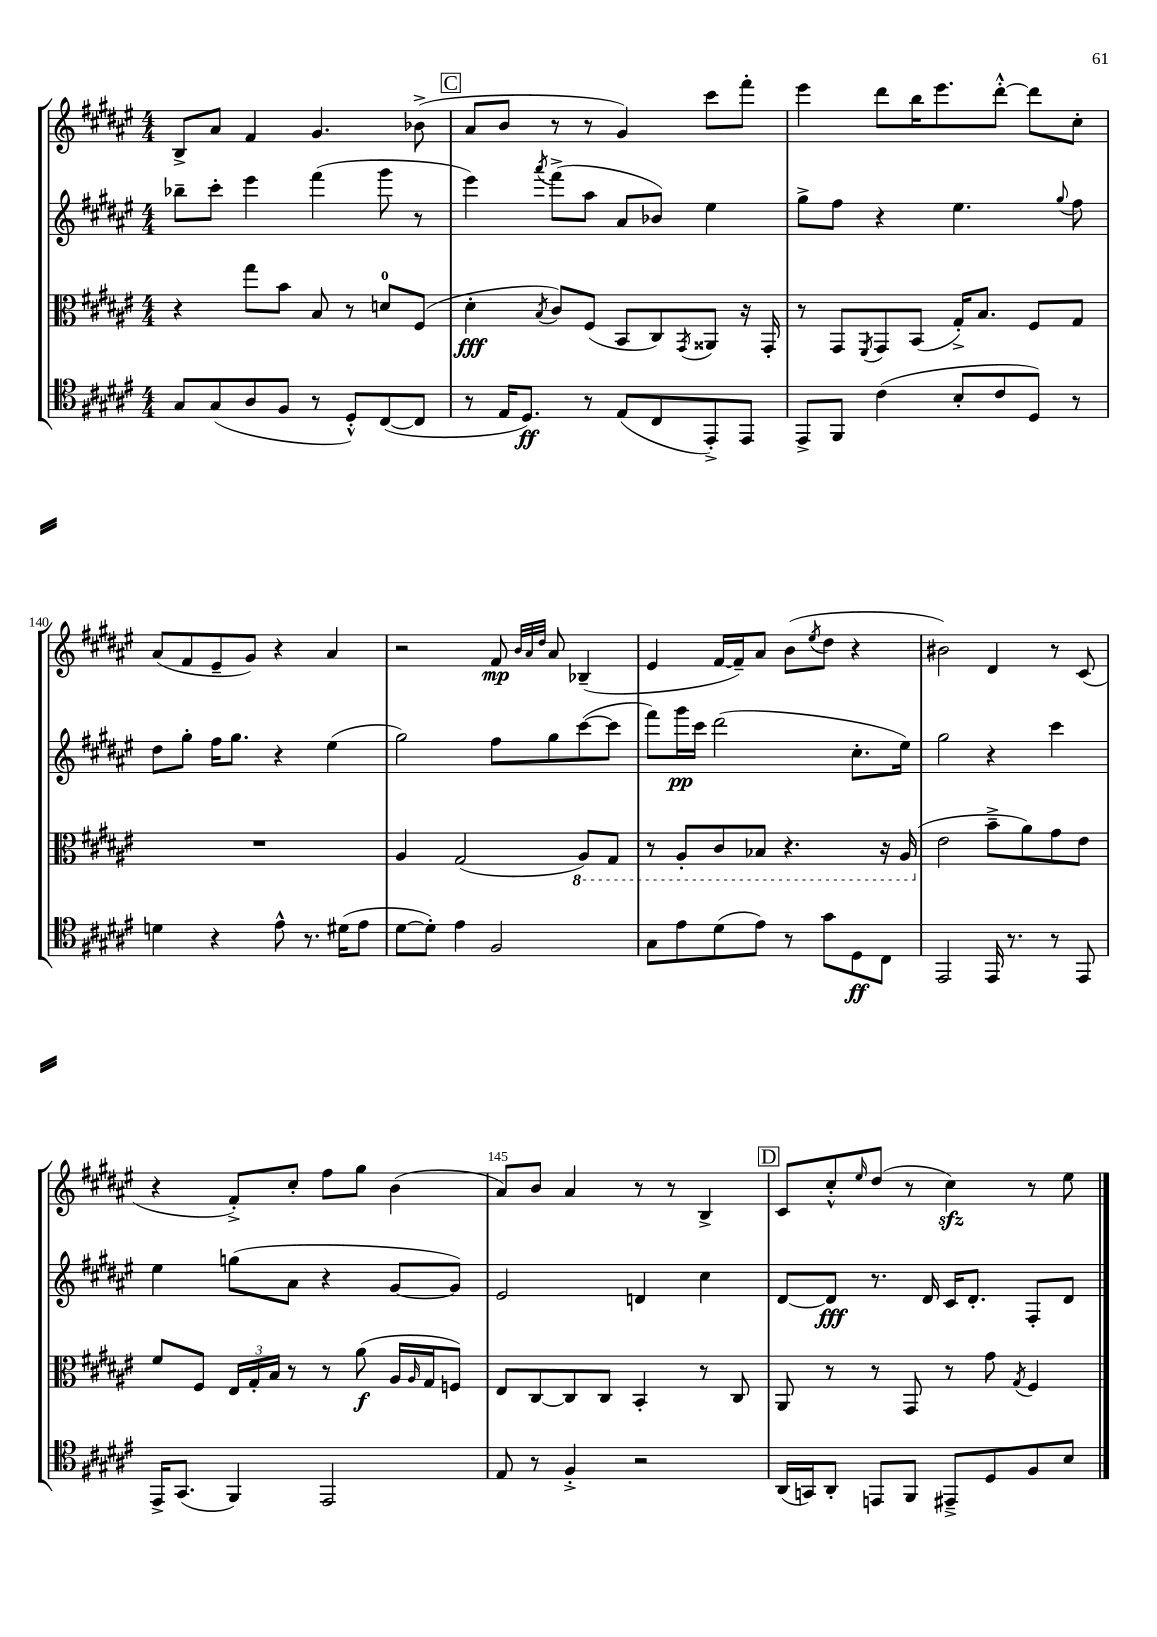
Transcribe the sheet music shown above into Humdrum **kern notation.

**kern	**kern	**kern	**kern
*staff4	*staff3	*staff2	*staff1
*clefC4	*clefC3	*clefG2	*clefG2
*k[f#c#g#d#a#e#]	*k[f#c#g#d#a#e#]	*k[f#c#g#d#a#e#]	*k[f#c#g#d#a#e#]
*M4/4	*M4/4	*M4/4	*M4/4
8G#	4r	8bb-~	8B^
(8G#	.	8ccc#'	8a#
8A#	8gg#	4eee#	4f#
8F#	8b	.	.
8r	8B	(4fff#	4.g#
8D#'^^)	8r	.	.
([8C#	8d	8ggg#	.
8C#]	(8F#	8r	(8b-^
=	=	=	=
8r	4d#'	4eee#)	8a#
16E#	.	.	8b
8.D#)	.	.	.
.	8qB	8qaaa#	.
.	8c#)	(8fff#^	8r
8r	(8F#	8aa#	8r
(8E#	8BB	8a#	4g#)
8C#	8C#)	8b-)	.
.	8qGG#	.	.
8EE#'^)	8AA##	4ee#	8ccc#
8EE#	16r	.	8fff#'
.	16GG#'	.	.
=	=	=	=
8EE#^	8r	8gg#^	4eee#
8FF#	8GG#	8ff#	.
.	8qFF#	.	.
(4c#	8GG#	4r	8ddd#
.	(8BB	.	16bb
.	.	.	8.eee#
8B'	16G#'^)	4.ee#	.
.	8.B	.	.
8c#	.	.	[8ddd#'^^
8D#)	8F#	.	8ddd#]
.	.	8qqgg#	.
8r	8G#	8ff#	8cc#'
=	=	=	=
4d	1r	8dd#	(8a#
.	.	8gg#'	8f#
4r	.	16ff#	8e#~
.	.	8.gg#	.
.	.	.	8g#)
8e#^^	.	4r	4r
8.r	.	.	.
.	.	(4ee#	4a#
(16d#	.	.	.
8e#	.	.	.
=	=	=	=
[8d#	4A#	2gg#)	2r
8d#'])	.	.	.
4e#	(2G#	.	.
2F#	.	8ff#	8f#
.	.	.	32qqb
.	.	.	32qqa#
.	.	.	32qqdd#
.	.	8gg#	8a#
.	8AA#)	([8ccc#	(4B-~
.	8GG#	8ccc#]	.
=	=	=	=
8G#	8r	8fff#)	4e#
8e#	8AA#'	16ggg#	.
.	.	16ccc#	.
(8d#	8C#	(2ddd#	[16f#
.	.	.	16f#~])
8e#)	8BB-	.	8a#
8r	4.r	.	(8b
.	.	.	8qee#
8g#	.	.	8dd#
8D#	.	8.cc#'	4r
8C#	16r	.	.
.	(16AA#	16ee#)	.
=	=	=	=
2EE#	2e#	2gg#	2b#)
16EE#	8b~^	4r	4d#
8.r	.	.	.
.	8a#)	.	.
8r	8g#	4ccc#	8r
8EE#	8e#	.	(8c#
=	=	=	=
16EE#^	8f#	4ee#	4r
(8.GG#	.	.	.
.	8F#	.	.
4FF#)	24E#	(8gg	8f#'^)
.	24G#'	.	.
.	24B	.	.
.	8r	8a#	8cc#'
2EE#	8r	4r	8ff#
.	(8a#	.	8gg#
.	16A#	[8g#	(4b
.	16qqA#	.	.
.	16G#	.	.
.	8F)	8g#])	.
=	=	=	=
8E#	8E#	2e#	8a#)
8r	[8C#	.	8b
4F#'^	8C#]	.	4a#
.	8C#	.	.
2r	4BB'	4d	8r
.	.	.	8r
.	8r	4cc#	4B^
.	8C#	.	.
=	=	=	=
(16AA#	8AA#	[8d#	8c#
16GG)	.	.	.
8AA#'	8r	8d#]	8cc#'^^
.	.	.	16qqee#
8EE	8r	8.r	(8dd#
8FF#	8GG#	.	8r
.	.	16d#	.
8EE#~^	8r	16c#	4cc#)
.	.	8.d#'	.
8D#	8g#	.	.
.	8qG#	.	.
8F#	4F#	8F#'	8r
8B	.	8d#	8ee#
==	==	==	==
*-	*-	*-	*-
